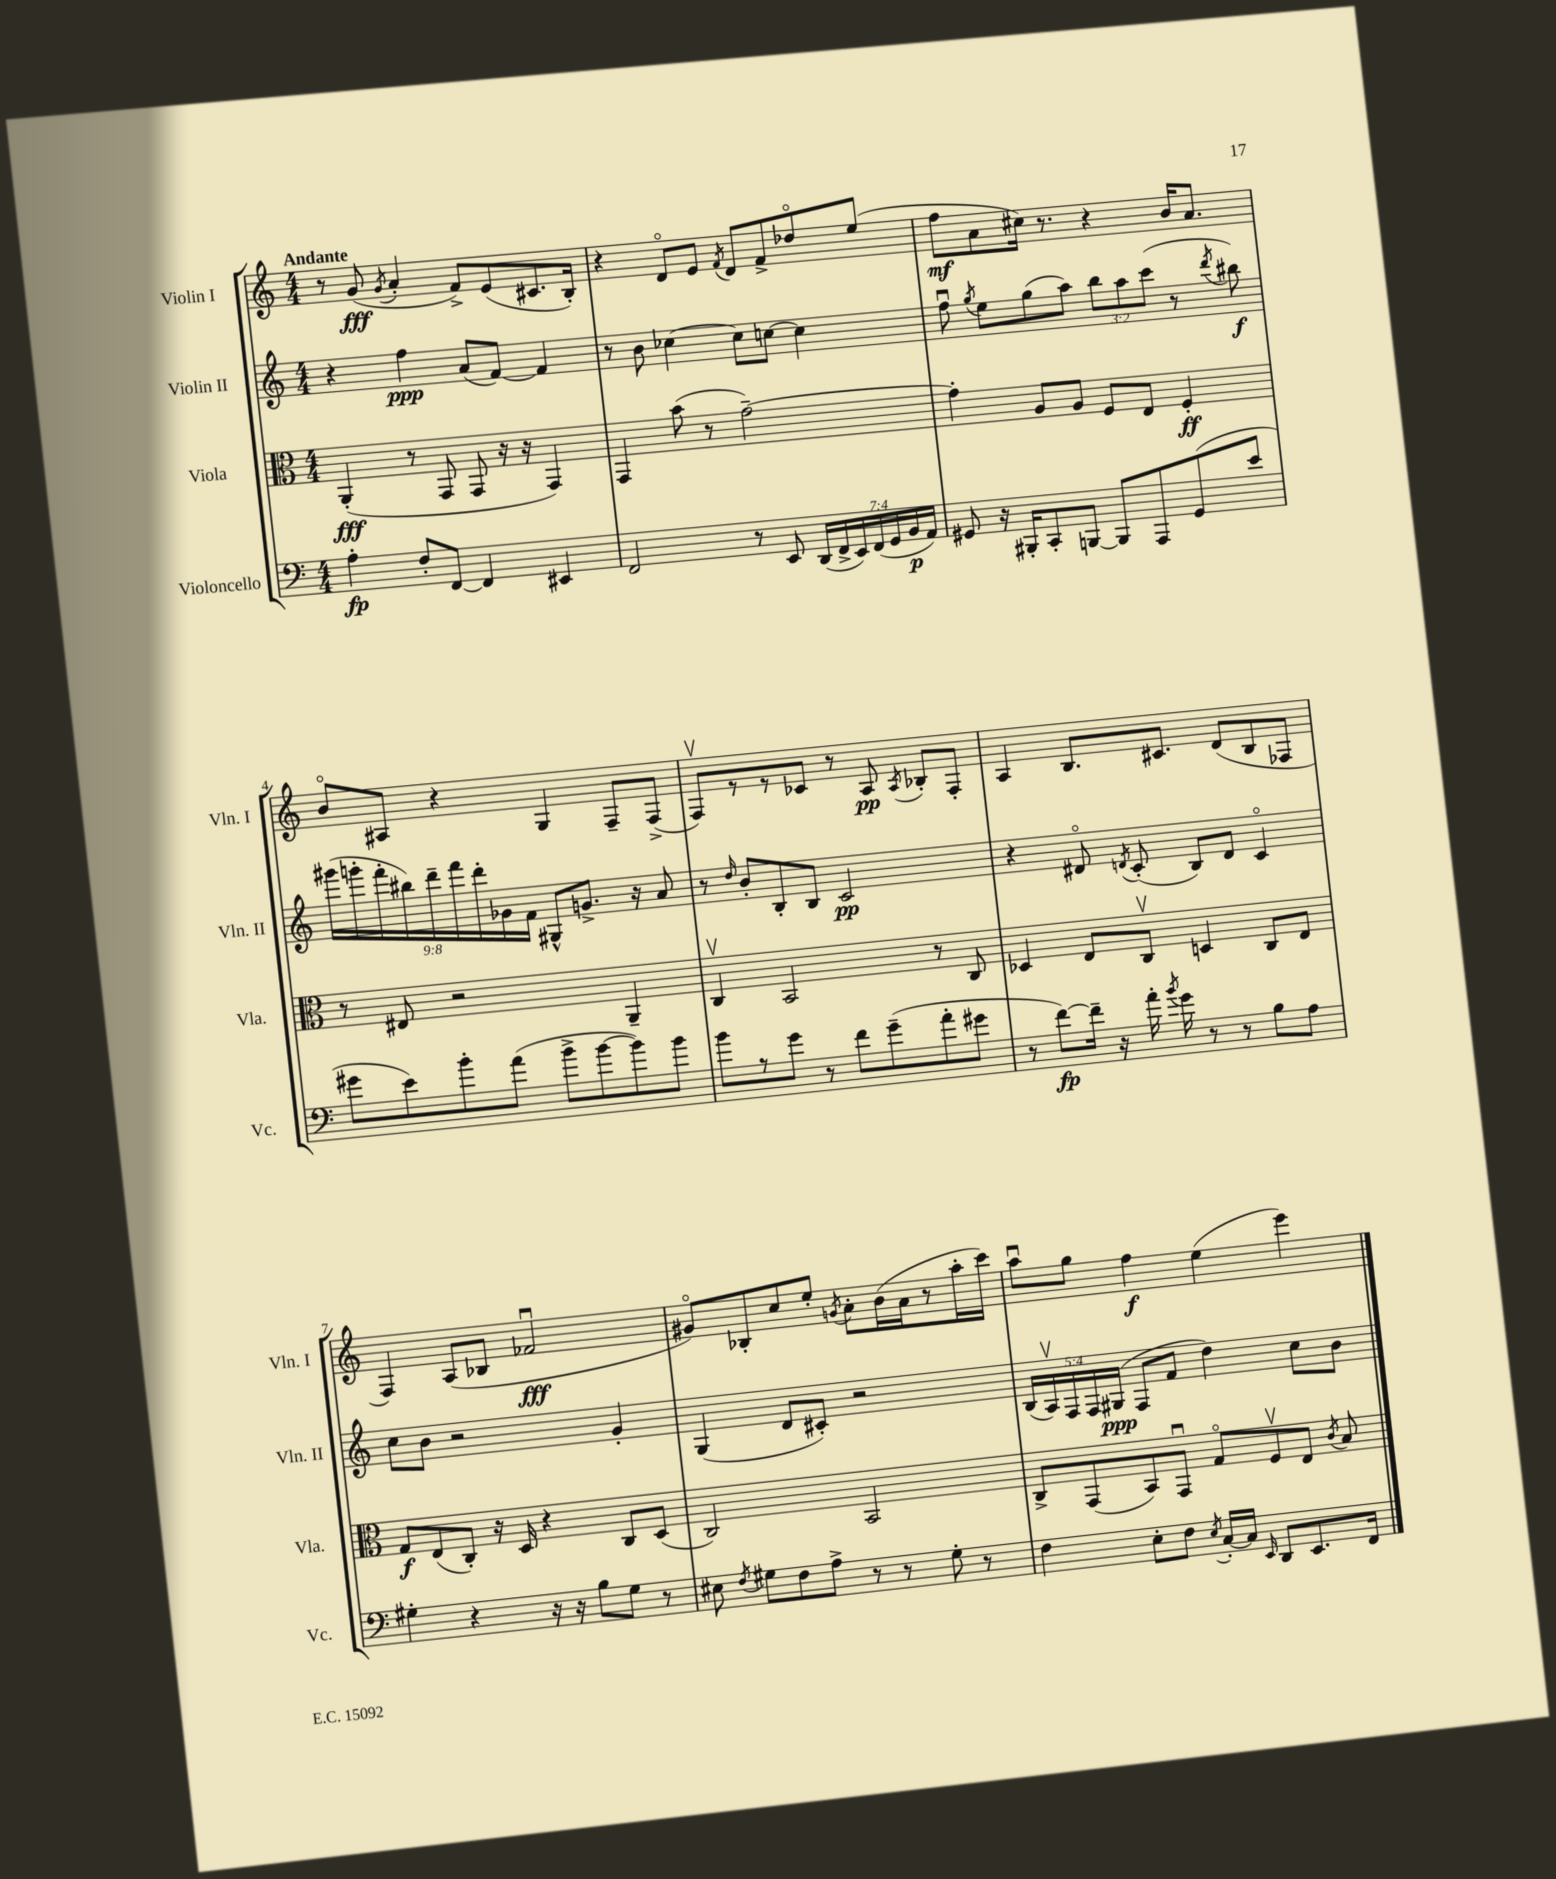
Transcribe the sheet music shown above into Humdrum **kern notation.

**kern	**kern	**kern	**kern
*staff4	*staff3	*staff2	*staff1
*clefF4	*clefC3	*clefG2	*clefG2
*k[]	*k[]	*k[]	*k[]
*M4/4	*M4/4	*M4/4	*M4/4
4A'	(4AA'	4r	8r
.	.	.	(8g
.	.	.	8qg
8F'	8r	4ff	4a'
[8FF	8GG	.	.
4FF]	8GG	(8a	8f^)
.	16r	[8f)	(8e
.	16r	.	.
4EE#	4GG)	4f]	8.c#
.	.	.	16B')
=	=	=	=
2FF	4GG	8r	4r
.	.	8b	.
.	(8b	[4cc-	8do
.	8r	.	8e
.	.	.	8qf
8r	[2g~)	8cc-]	8d
8EE	.	[8cc	8f^
(28DD	.	4cc]	8dd-o
28FF^	.	.	.
28EE)	.	.	.
(28FF	.	.	.
.	.	.	(8ee
28GG	.	.	.
28BB	.	.	.
28AA)	.	.	.
=	=	=	=
8GG#	4g']	8ffu	8ff
.	.	8qgg	.
16r	.	8ee	8a
16BBB#'	.	.	.
8CC'	8A	(8gg	16cc#)
.	.	.	8.r
[8BBB	8A	8aa)	.
8BBB]	8F	12bb	4r
.	.	12aa	.
8AAA	8E	.	.
.	.	(12ccc	.
(8GG#	4F'	8r	16b
.	.	.	8.a
.	.	8qddd	.
8e	.	8bb#)	.
=	=	=	=
8g#	8r	(18ggg#	8bo
.	.	18ggg'	.
.	.	18fff'	.
8e)	8E#	.	8A#
.	.	18bb#)	.
.	.	18ddd~	.
8b'	2r	.	4r
.	.	18fff	.
.	.	18ddd'	.
(8a	.	.	.
.	.	18g-	.
.	.	18f	.
8b^	.	8G#^^	4G
[8b	.	8.g^	.
8b])	4AA~	.	8F~
.	.	16r	.
8b	.	8a	(8F^
=	=	=	=
8b	4Cv	8r	8Fv)
.	.	16qqdd	.
8r	.	8b'	8r
8g	2BB	8B'	8r
8r	.	8B	8c-
8f	.	2c	8r
(8g~	.	.	8A
.	.	.	8qA
8a'	8r	.	8B-'
8g#	8C	.	8F'
=	=	=	=
8r	4D-	4r	4A
[8f)	.	.	.
16f~]	8E	8d#o	8.B
16r	.	.	.
.	.	8qd	.
16a'	8Cv	(8c'	.
8qb	.	.	.
16g	.	.	8.c#
8r	4D	8B)	.
8r	.	8d	(8d
8B	8C	4co	8B
8A	8E	.	8F-
=	=	=	=
4G#'	8G	8cc	4F)
.	(8E	8b	.
4r	8C')	2r	(8A
.	16r	.	8B-
.	16D	.	.
16r	4r	.	2f-u
16r	.	.	.
8B	.	.	.
8G#	8C	4g'	.
8r	(8D	.	.
=	=	=	=
8E#	2C)	(4G	8g#o)
8qF	.	.	.
8G#	.	.	8B-'
8F	.	8d	8cc
8A^	.	8c#')	8ee'
.	.	.	8qg
8r	2BB	2r	8a'
8r	.	.	(16b
.	.	.	16a
8G#'	.	.	8r
8r	.	.	16aa'
.	.	.	16ccc)
=	=	=	=
4F	8C^	(20B	8aau
.	.	20Av)	.
.	.	20F	.
.	(8GG	.	8gg
.	.	20F	.
.	.	(20G#	.
8E'	8BB)	8F	4ff
8F	8GGu	8f	.
8qE	.	.	.
[16C'	8Go	4dd)	(4ee
16C]	.	.	.
16qqEE	.	.	.
8DD	8Fv	.	.
8.EE	8E	8cc	4eee)
.	8qc	.	.
.	8B	8b	.
16FF	.	.	.
==	==	==	==
*-	*-	*-	*-
